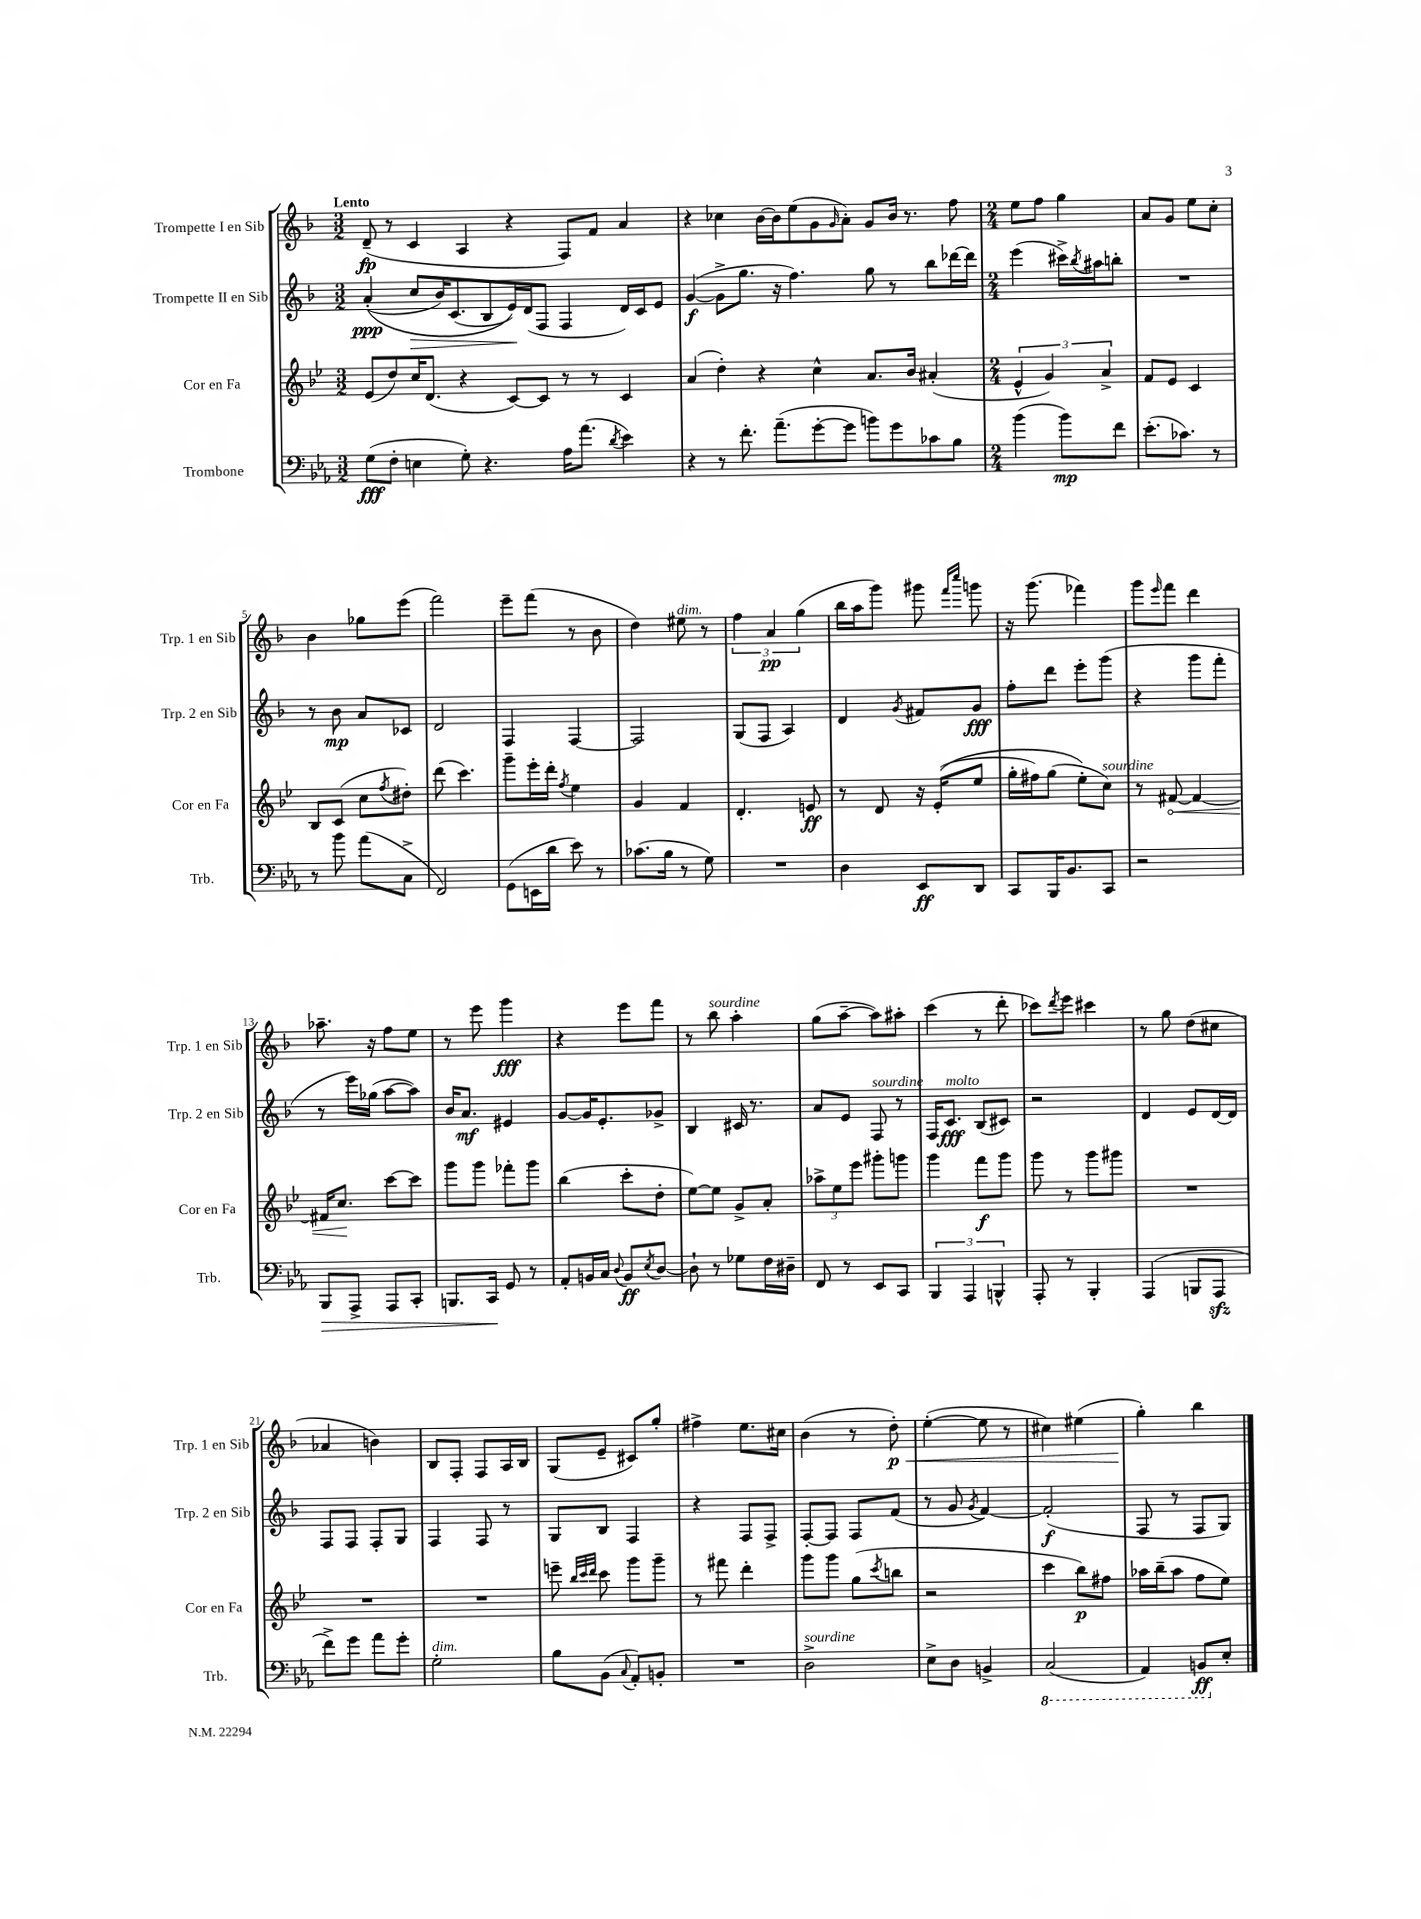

**kern	**kern	**kern	**kern
*staff4	*staff3	*staff2	*staff1
*clefF4	*clefG2	*clefG2	*clefG2
*k[b-e-a-]	*k[b-e-]	*k[b-]	*k[b-]
*M3/2	*M3/2	*M3/2	*M3/2
(8G	(8e-	&((4a'	(8d~
8F'	8dd)	.	8r
4E	16cc	8cc	4c
.	(8.d	.	.
.	.	16b-)	.
.	.	(8.c	.
8G')	4r	.	4A
4.r	.	8B-	.
.	[8c)	16e)&)	4r
.	.	(16d	.
.	8c]	8F	.
16A-	8r	4F	8F)
(8.a-	.	.	.
.	8r	.	8f
8qd	.	.	.
4e-)	4c	16d)	4a
.	.	16c	.
.	.	8e	.
=	=	=	=
4r	(4a	([4g	4r
8r	4dd')	8g^]	4cc-
8.f'	.	8.gg	.
.	4r	.	[16b-
(8.a-~	.	16r	16b-]
.	.	4.ff)	(8ee
[8g'	4cc^^	.	8g
.	.	.	16qqg
8g]	.	.	8a')
8b)	8.a	8gg	8g
8g	.	8r	16b-
.	16b-	.	8.r
8c-	(4a#'	8bb-	.
8B-	.	[16ddd-	8ff
.	.	16ddd-]	.
=	=	=	=
*M2/4	*M2/4	*M2/4	*M2/4
(4b-	6e-^^	(4eee	8ee
.	.	.	8ff
.	6g)	.	.
8b-)	.	16ccc#^)	4gg
.	.	8qbb-	.
.	.	16aa#	.
.	6a^	.	.
8f	.	8bb'	.
=	=	=	=
(8.e-'	8f	2r	8a
.	8e-	.	8g
8.c-)	.	.	.
.	4c	.	8ee
8r	.	.	8cc'
=	=	=	=
8r	8B-	8r	4b-
8b-	(8c	8b-	.
(8a-	8cc	8a	8gg-
.	8qff	.	.
8C^	8dd#')	8c-	(8eee
=	=	=	=
2FF)	(8ddd	2d	2fff)
.	4.ccc)	.	.
=	=	=	=
(8GG	8ggg~	4F	8eee~
16EE	16eee-'	.	(8fff
16d	16ddd'	.	.
.	8qff	.	.
8e-)	4ee-	[4F	8r
8r	.	.	8b-
=	=	=	=
(8.c-	4g	2F]	4dd)
16B-	.	.	.
8r	4f	.	8ee#
8G)	.	.	8r
=	=	=	=
2r	4.d'	(8G	6ff
.	.	8F	.
.	.	.	6a
.	.	4A)	.
.	.	.	(6gg
.	8e	.	.
=	=	=	=
4D	8r	4d	16bb-
.	.	.	16aa
.	8d	.	8ggg)
.	.	8qg	.
8EE-	16r	8f#	8ggg#
.	&((16e-'	.	.
.	.	.	16qqfff
.	.	.	16qqcccc
8DD	8ee-	8g	8ggg
=	=	=	=
8CC	16gg'	8ff'	16r
.	16ff#)	.	(8.ggg
16BBB-	(8gg	8ddd	.
8.BB-	.	.	.
.	8ee-'&)	8eee'	4fff-)
8CC	8cc)	(8ggg	.
=	=	=	=
2r	8r	4r	8ggg
.	.	.	16qqeee
.	[8f#	.	8fff
.	4f#_	8ggg	4ddd
.	.	8fff'	.
=	=	=	=
8BBB-	16f#]	8r	8.aa-~
.	8.cc	.	.
8AAA-^	.	16eee)	.
.	.	(16gg-	16r
8AAA-	[8ccc	[8aa	8ff
8CC'	8ccc]	8aa])	8ee
=	=	=	=
8.BBB	8ggg	16b-	8r
.	.	8.a	.
.	8ggg	.	8eee
16CC	.	.	.
8GG	8fff-'	4e#	4ggg
8r	8ggg	.	.
=	=	=	=
8AA-'	(4bb-	[8g	4r
16BB	.	16g]	.
16C	.	8.e'	.
8qqD	.	.	.
8BB	8ccc'	.	8eee
8qE-	.	.	.
[8D	8dd'	8g-^	8fff
=	=	=	=
8D`]	[8ee-)	4B-	8r
8r	8ee-]	.	8bb-
8G-	8g^	16c#	4aa'
.	.	8.r	.
16F	8a'	.	.
16D#~	.	.	.
=	=	=	=
8FF	12aa-^	8a	(8gg
.	12ee-	.	.
8r	.	8e	[8aa~
.	12eee-	.	.
8EE-	8ggg#'	8F	8aa])
8CC	8ggg	8r	8aa#'
=	=	=	=
6BBB-	4ggg	16F	(4ccc
.	.	8.c	.
6AAA-	.	.	.
.	8fff	(8B-	8r
6BBB^^	.	.	.
.	8ggg	8c#)	8ddd'
=	=	=	=
8AAA-'	8ggg	2r	8ccc-)
.	.	.	8qddd
8r	8r	.	8eee
4BBB-'	8ggg	.	4ccc#
.	8ggg#	.	.
=	=	=	=
(4AAA-	2r	4d	8r
.	.	.	8gg
8BBB	.	8e	(8dd
8AAA-	.	[16d	8cc#
.	.	16d]	.
=	=	=	=
8f^)	2r	8F	4a-
8g	.	8F	.
8a-	.	8F'	4b)
8g'	.	8G	.
=	=	=	=
2G'	2r	4F	8B-
.	.	.	8F'
.	.	8F	8F
.	.	8r	16A
.	.	.	16B-
=	=	=	=
8B-	8eee~	8G	(8G
.	32qqbb-	.	.
.	32qqccc	.	.
.	32qqddd	.	.
(8BB-	8ccc	8B-	8e~
8qqC	.	.	.
8AA-')	8ggg	4F	8c#)
8BB'	8ggg~	.	8gg'
=	=	=	=
2r	8r	4r	4ff#^
.	8fff#	.	.
.	4ddd'	8F	8.ee
.	.	8F^	.
.	.	.	16cc#
=	=	=	=
2D^	8ggg	[8F'	(4b-
.	8ggg	8F]	.
.	(8gg	8F	8r
.	8qccc	.	.
.	8bb	(8f	8dd')
=	=	=	=
8E-^	2r	8r	([4ee'
8D	.	8g	.
.	.	8qg	.
4BB^	.	[4f)	8ee]
.	.	.	8r
=	=	=	=
(2CC	4ccc	(2f']	4cc#)
.	8bb-)	.	(4ee#
.	8ff#	.	.
=	=	=	=
4AAA-)	16aa-	8F	4gg')
.	(16bb-~	.	.
.	8aa-	8r	.
8BBB	8ff	8F	4bb-
8E-'	8ee-)	8G)	.
==	==	==	==
*-	*-	*-	*-
